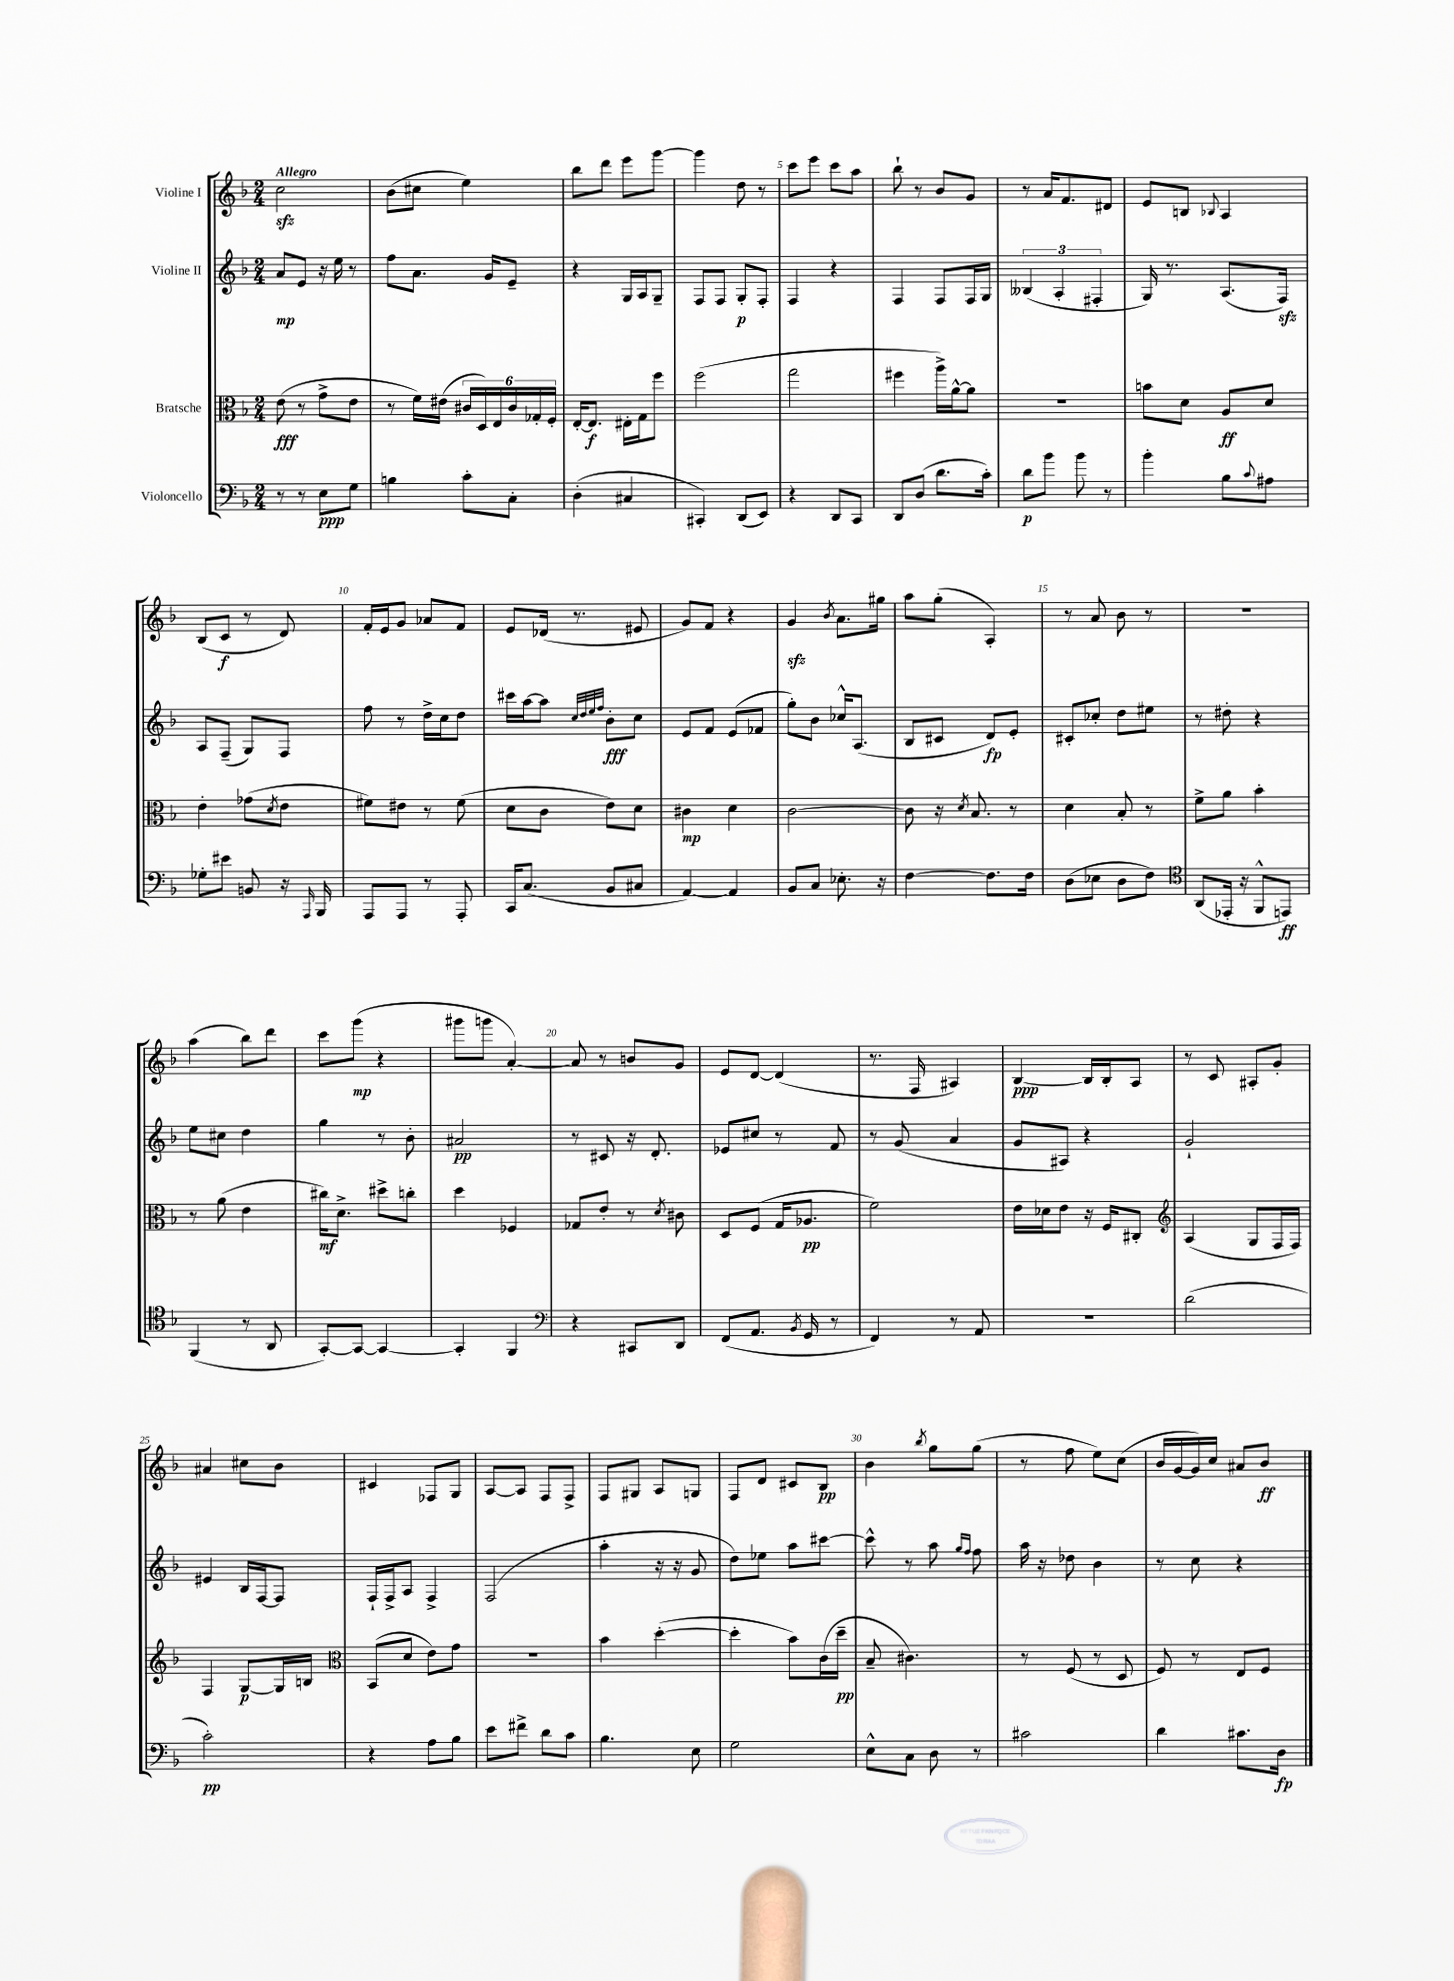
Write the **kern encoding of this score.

**kern	**dynam	**kern	**dynam	**kern	**dynam	**kern	**dynam
*part4	*part4	*part3	*part3	*part2	*part2	*part1	*part1
*staff4	*staff4	*staff3	*staff3	*staff2	*staff2	*staff1	*staff1
*I"Violoncello	*	*I"Bratsche	*	*I"Violine II	*	*I"Violine I	*
*clefF4	*	*clefC3	*	*clefG2	*	*clefG2	*
*k[b-]	*	*k[b-]	*	*k[b-]	*	*k[b-]	*
*M2/4	*	*M2/4	*	*M2/4	*	*M2/4	*
=1	=1	=1	=1	=1	=1	=1	=1
!	!	!	!	!	!	!LO:TX:a:B:t=Allegro	!
8r	.	(8e\	fff	8a/L	mp	2cczz\	.
8r	.	8r	.	8e/J	.	.	.
8E\L	ppp	8g^\L	.	16r	.	.	.
.	.	.	.	16ee\	.	.	.
8G\J	.	8e\J	.	8r	.	.	.
=2	=2	=2	=2	=2	=2	=2	=2
4Bn\	.	8r	.	8ff\L	.	(8b-\L	.
.	.	16f\LL)	.	8.a\J	.	8cc#X\J	.
.	.	(16e#X\JJ	.	.	.	.	.
8c'\L	.	24c#X/LL	.	.	.	4ee\)	.
.	.	24D/)	.	.	.	.	.
.	.	.	.	16g/KL	.	.	.
.	.	24E/	.	.	.	.	.
8C'\J	.	24c#/	.	8e~/J	.	.	.
.	.	24G-X'/	.	.	.	.	.
.	.	24F'/JJ	.	.	.	.	.
=3	=3	=3	=3	=3	=3	=3	=3
(4D'\	.	[16E'/KL	.	4r	.	8bb-\L	.
.	.	8.E/J]	f	.	.	.	.
.	.	.	.	.	.	8ddd\J	.
4C#X/	.	16E#X'\LL	.	16G/LL	.	8eee\L	.
.	.	16G\J	.	16A/J	.	.	.
.	.	8ff\J	.	8G~/J	.	[8ggg\J	.
=4	=4	=4	=4	=4	=4	=4	=4
4CC#X'/)	.	(2ff\	.	8F/L	.	4ggg\]	.
.	.	.	.	8F/J	.	.	.
(8DD/L	.	.	.	8G'/L	p	8dd\	.
8EE/J)	.	.	.	8F'/J	.	8r	.
=5	=5	=5	=5	=5	=5	=5	=5
4r	.	2gg\	.	4F/	.	8ccc\L	.
.	.	.	.	.	.	8eee\J	.
8DD/L	.	.	.	4r	.	8ccc\L	.
8CC/J	.	.	.	.	.	8aa\J	.
=6	=6	=6	=6	=6	=6	=6	=6
8DD/L	.	4ff#X\	.	4F/	.	8bb-`\	.
(8D/J	.	.	.	.	.	8r	.
8.d\L	.	16aa^\LL)	.	8F/L	.	8b-/L	.
.	.	[16a^^\J	.	.	.	.	.
.	.	8a\J]	.	16F/L	.	8g/J	.
16c'\Jk)	.	.	.	16G/JJ	.	.	.
=7	=7	=7	=7	=7	=7	=7	=7
8d\L	p	2r	.	(6B--X/	.	8r	.
8b-\J	.	.	.	.	.	16a/KL	.
.	.	.	.	6A'/	.	.	.
.	.	.	.	.	.	8.f/	.
8b-\	.	.	.	.	.	.	.
.	.	.	.	6F#X'/	.	.	.
8r	.	.	.	.	.	8d#X/J	.
=8	=8	=8	=8	=8	=8	=8	=8
4b-'\	.	8bn\L	.	16G/)	.	8e/L	.
.	.	.	.	8.r	.	.	.
.	.	8d\J	.	.	.	8Bn/J	.
.	.	.	.	.	.	8qqB-X/	.
8B-\L	.	8A/L	ff	(8.A/L	.	4A/	.
8qqc/	.	.	.	.	.	.	.
8A#X\J	.	8d/J	.	.	.	.	.
.	.	.	.	16Fzz/Jk)	.	.	.
!!LO:LB:g=z
=9	=9	=9	=9	=9	=9	=9	=9
8G-X'\L	.	4e'\	.	8A/L	.	(8B-/L	.
8e#X\J	.	.	.	(8F~/J	.	8c/J	f
8BBn/	.	(8g-X\L	.	8G/L)	.	8r	.
.	.	8qd/	.	.	.	.	.
16r	.	8e\J	.	8F/J	.	8d/)	.
16qqAAA/	.	.	.	.	.	.	.
16BBB-/	.	.	.	.	.	.	.
=10	=10	=10	=10	=10	=10	=10	=10
8AAA/L	.	8f#X\L)	.	8ff\	.	16f'/LL	.
.	.	.	.	.	.	16e/J	.
8AAA/J	.	8e#X\J	.	8r	.	8g/J	.
8r	.	8r	.	16dd^\LL	.	8a-X/L	.
.	.	.	.	16cc\J	.	.	.
8AAA'/	.	(8f#\	.	8dd\J	.	8f/J	.
=11	=11	=11	=11	=11	=11	=11	=11
16CC/KL	.	8d\L	.	16ccc#X\LL	.	8e/L	.
(8.C/J	.	.	.	[16aa\J	.	.	.
.	.	8c\J	.	8aa\J]	.	(16d-X/Jk	.
.	.	.	.	.	.	8.r	.
.	.	.	.	32qqcc/LLL	.	.	.
.	.	.	.	32qqdd/	.	.	.
.	.	.	.	32qqee/	.	.	.
.	.	.	.	32qqff/JJJ	.	.	.
8BB-/L	.	8e\L)	.	8b-'\L	fff	.	.
8C#X/J	.	8d\J	.	8cc\J	.	8e#X/	.
=12	=12	=12	=12	=12	=12	=12	=12
[4AA/)	.	4c#X\	mp	8e/L	.	8g/L)	.
.	.	.	.	8f/J	.	8f/J	.
4AA/]	.	4d\	.	(8e/L	.	4r	.
.	.	.	.	8f-X/J	.	.	.
=13	=13	=13	=13	=13	=13	=13	=13
8BB-/L	.	[2c\	.	8gg'\L)	.	4gzz/	.
8C/J	.	.	.	8b-\J	.	.	.
.	.	.	.	.	.	8qb-/	.
8.E-X'\	.	.	.	16cc-X^^/KL	.	8.a\L	.
.	.	.	.	(8.A/J	.	.	.
16r	.	.	.	.	.	16gg#X\Jk	.
=14	=14	=14	=14	=14	=14	=14	=14
[4F\	.	8c\]	.	8B-/L	.	8aa\L	.
.	.	16r	.	8c#X/J	.	(8gg'\J	.
.	.	8qd/	.	.	.	.	.
.	.	8.B-/	.	.	.	.	.
8.F\L]	.	.	.	8d/L)	fp	4A'/)	.
.	.	8r	.	8e'/J	.	.	.
16F\Jk	.	.	.	.	.	.	.
=15	=15	=15	=15	=15	=15	=15	=15
(8D\L	.	4d\	.	8c#X'/L	.	8r	.
8E-X\J	.	.	.	8cc-X'/J	.	8a/	.
8D\L	.	8B-'/	.	8dd\L	.	8b-\	.
8F\J)	.	8r	.	8ee#X\J	.	8r	.
=16	=16	=16	=16	=16	=16	=16	=16
*clefC4	*	*	*	*	*	*	*
(8AA/L	.	8f^\L	.	8r	.	2r	.
16EE-X'/Jk	.	8a\J	.	8dd#X'\	.	.	.
16r	.	.	.	.	.	.	.
8FF^^/L	.	4b-'\	.	4r	.	.	.
8EEn/J)	ff	.	.	.	.	.	.
!!LO:LB:g=z
=17	=17	=17	=17	=17	=17	=17	=17
(4FF/	.	8r	.	8ee\L	.	(4aa\	.
.	.	(8a\	.	8cc#X\J	.	.	.
8r	.	4e\	.	4dd\	.	8bb-\L)	.
8AA/	.	.	.	.	.	8ddd\J	.
=18	=18	=18	=18	=18	=18	=18	=18
[8GG'/L)	.	16cc#X\KL)	mf	4gg\	.	8ccc\L	.
.	.	8.d^\J	.	.	.	.	.
8GG/J_	.	.	.	.	.	(8ggg\J	mp
4GG/_	.	8dd#X^\L	.	8r	.	4r	.
.	.	8ccn'\J	.	8b-'\	.	.	.
=19	=19	=19	=19	=19	=19	=19	=19
4GG'/]	.	4dd\	.	2a#X/	pp	8ggg#X\L	.
.	.	.	.	.	.	8gggn\J	.
4FF/	.	4F-X/	.	.	.	[4a'/)	.
=20	=20	=20	=20	=20	=20	=20	=20
*clefF4	*	*	*	*	*	*	*
4r	.	8G-X/L	.	8r	.	8a/]	.
.	.	8e'/J	.	8c#X/	.	8r	.
8CC#X/L	.	8r	.	16r	.	8bn/L	.
.	.	.	.	8.d'/	.	.	.
.	.	8qd/	.	.	.	.	.
8DD/J	.	8c#X\	.	.	.	8g/J	.
=21	=21	=21	=21	=21	=21	=21	=21
(8FF/L	.	8D/L	.	8e-X/L	.	8e/L	.
8.AA/J	.	(8F/J	.	8cc#X/J	.	[8d/J	.
.	.	16G/KL	.	8r	.	(4d/]	.
8qBB-/	.	.	.	.	.	.	.
16GG/	.	8.A-X/J	pp	.	.	.	.
8r	.	.	.	8f/	.	.	.
=22	=22	=22	=22	=22	=22	=22	=22
4FF/)	.	2f\)	.	8r	.	8.r	.
.	.	.	.	(8g/	.	.	.
.	.	.	.	.	.	16F/	.
8r	.	.	.	4a/	.	4A#X/)	.
8AA/	.	.	.	.	.	.	.
=23	=23	=23	=23	=23	=23	=23	=23
2r	.	16e\LL	.	8g/L	.	[4B-/	ppp
.	.	16d-X\J	.	.	.	.	.
.	.	8e\J	.	8A#X/J)	.	.	.
.	.	16r	.	4r	.	16B-/LL]	.
.	.	16F/KL	.	.	.	16B-'/J	.
.	.	8C#X'/J	.	.	.	8A/J	.
=24	=24	=24	=24	=24	=24	=24	=24
*	*	*clefG2	*	*	*	*	*
(2d\	.	(4A/	.	2g`/	.	8r	.
.	.	.	.	.	.	8c/	.
.	.	8G/L	.	.	.	8A#X'/L	.
.	.	16F/L	.	.	.	8g'/J	.
.	.	16F/JJ)	.	.	.	.	.
!!LO:LB:g=z
=25	=25	=25	=25	=25	=25	=25	=25
2c'\)	pp	4F/	.	4e#X/	.	4a#X/	.
.	.	[8G/L	p	16B-/LL	.	8cc#X\L	.
.	.	.	.	[16F/J	.	.	.
.	.	16G/L]	.	8F/J]	.	8b-\J	.
.	.	16Bn/JJ	.	.	.	.	.
=26	=26	=26	=26	=26	=26	=26	=26
*	*	*clefC3	*	*	*	*	*
4r	.	(8BB-/L	.	16F`/LL	.	4c#X/	.
.	.	.	.	16F^/J	.	.	.
.	.	8d/J	.	8A/J	.	.	.
8A\L	.	8e\L)	.	4F^/	.	8F-X/L	.
8B-\J	.	8g\J	.	.	.	8G/J	.
=27	=27	=27	=27	=27	=27	=27	=27
8e\L	.	2r	.	(2F/	.	[8A/L	.
8f#X^\J	.	.	.	.	.	8A/J]	.
8d\L	.	.	.	.	.	8F/L	.
8c\J	.	.	.	.	.	8F^/J	.
=28	=28	=28	=28	=28	=28	=28	=28
4.B-\	.	4b-\	.	4aa'\	.	8F/L	.
.	.	.	.	.	.	8G#X/J	.
.	.	([4dd'\	.	16r	.	8A/L	.
.	.	.	.	16r	.	.	.
8E\	.	.	.	8g/	.	8Gn/J	.
=29	=29	=29	=29	=29	=29	=29	=29
2G\	.	4dd'\]	.	8dd\L)	.	8F/L	.
.	.	.	.	8ee-X\J	.	8d/J	.
.	.	8b-\L)	.	8aa\L	.	8c#X/L	.
.	.	(16c\L	.	[8ccc#X\J	.	8B-/J	pp
.	.	16dd~\JJ	pp	.	.	.	.
=30	=30	=30	=30	=30	=30	=30	=30
8E^^\L	.	8B-~/	.	8ccc#^^\]	.	4b-\	.
8C\J	.	4.c#X\)	.	8r	.	.	.
.	.	.	.	.	.	8qbb-/	.
8D\	.	.	.	8aa\	.	8gg\L	.
.	.	.	.	16qqgg/LL	.	.	.
.	.	.	.	16qqff/JJ	.	.	.
8r	.	.	.	8ff\	.	(8gg\J	.
=31	=31	=31	=31	=31	=31	=31	=31
2c#X\	.	8r	.	16aa\	.	8r	.
.	.	.	.	16r	.	.	.
.	.	(8F/	.	8dd-X\	.	8ff\	.
.	.	8r	.	4b-\	.	8ee\L)	.
.	.	8D/	.	.	.	(8cc\J	.
=32	=32	=32	=32	=32	=32	=32	=32
4d\	.	8F/)	.	8r	.	16b-/LL	.
.	.	.	.	.	.	[16g/	.
.	.	8r	.	8cc\	.	16g/])	.
.	.	.	.	.	.	16cc/JJ	.
8.c#X\L	.	8E/L	.	4r	.	8a#X/L	.
.	.	8F/J	.	.	.	8b-/J	ff
16D\Jk	fp	.	.	.	.	.	.
==	==	==	==	==	==	==	==
*-	*-	*-	*-	*-	*-	*-	*-
